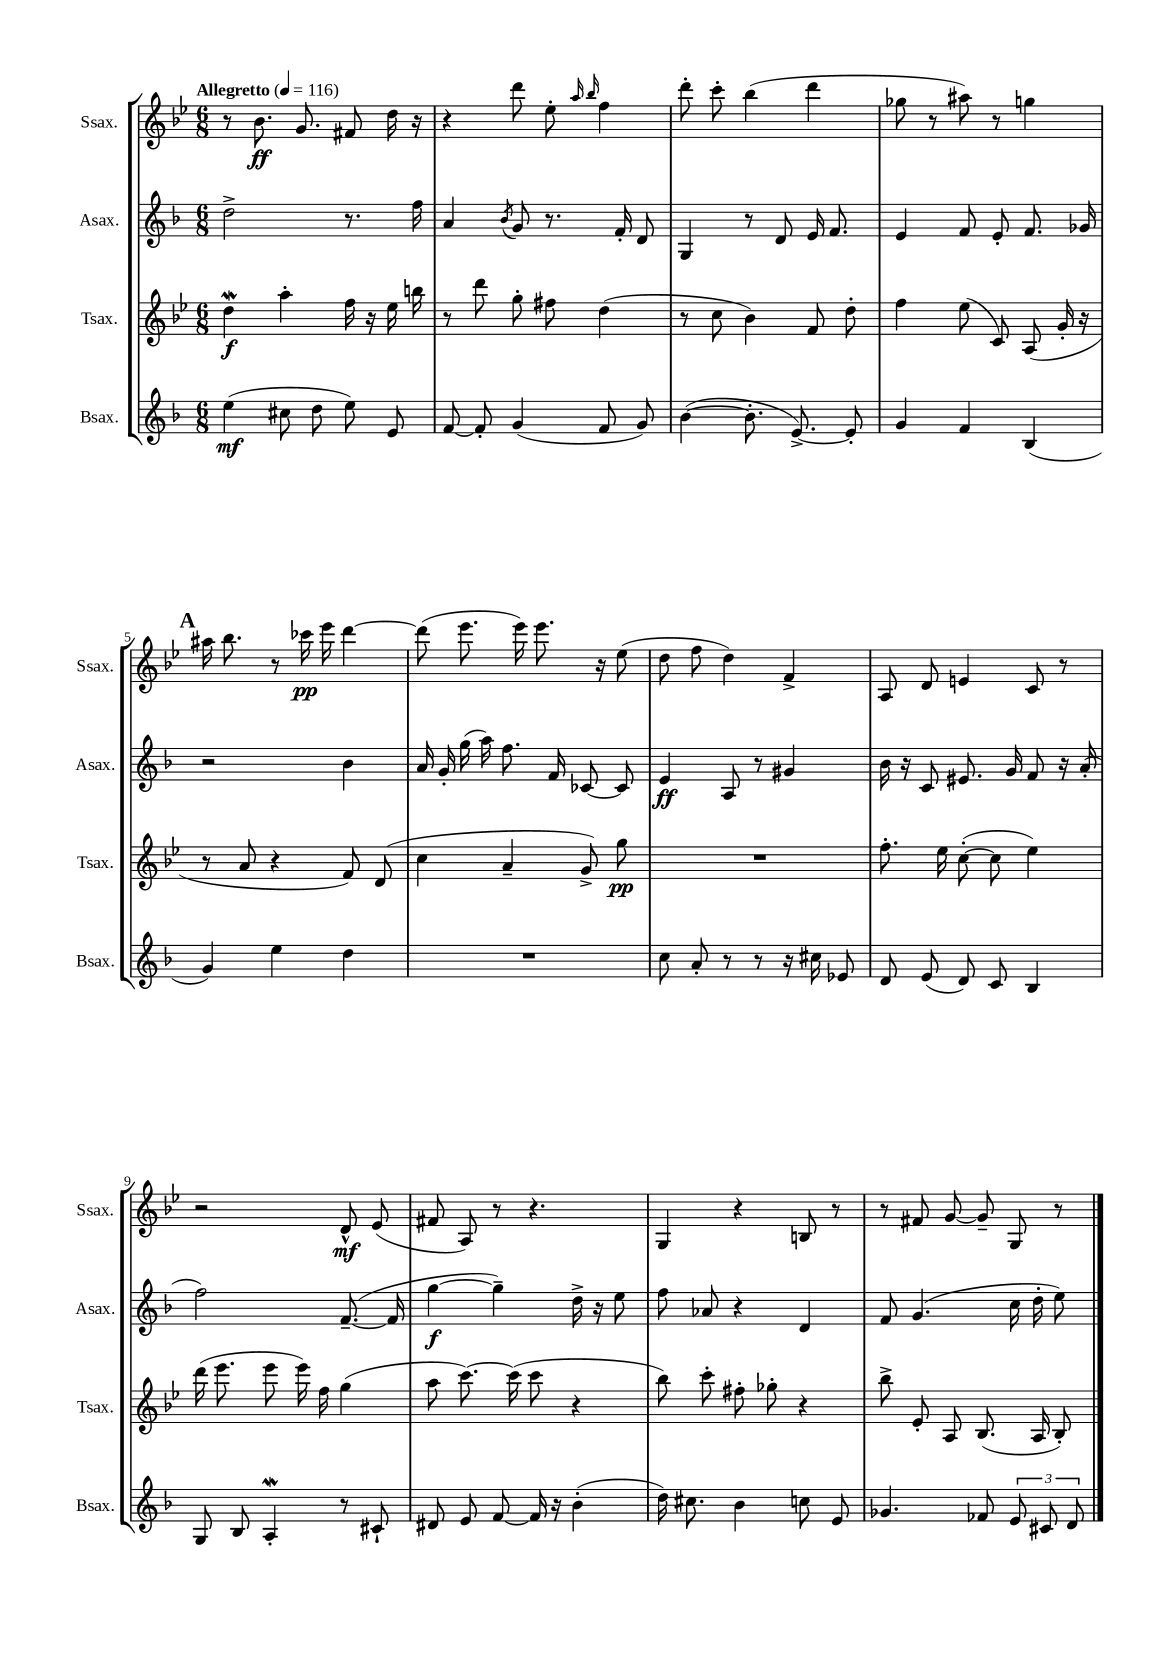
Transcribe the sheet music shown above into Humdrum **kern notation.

**kern	**dynam	**kern	**dynam	**kern	**dynam	**kern	**dynam
*part4	*part4	*part3	*part3	*part2	*part2	*part1	*part1
*staff4	*staff4	*staff3	*staff3	*staff2	*staff2	*staff1	*staff1
*I"Bsax.	*	*I"Tsax.	*	*I"Asax.	*	*I"Ssax.	*
*I'Bsax.	*	*I'Tsax.	*	*I'Asax.	*	*I'Ssax.	*
*clefG2	*	*clefG2	*	*clefG2	*	*clefG2	*
*k[b-]	*	*k[b-e-]	*	*k[b-]	*	*k[b-e-]	*
*M6/8	*	*M6/8	*	*M6/8	*	*M6/8	*
*MM116	*	*MM116	*	*MM116	*	*MM116	*
=1	=1	=1	=1	=1	=1	=1	=1
!	!	!	!	!	!	!LO:TX:a:B:t=Allegretto	!
(4ee\	mf	4ddW\	f	2dd^\	.	8r	.
.	.	.	.	.	.	8.b-\	ff
8cc#X\	.	4aa'\	.	.	.	.	.
.	.	.	.	.	.	8.g/	.
8dd\	.	.	.	.	.	.	.
8ee\)	.	16ff\	.	8.r	.	8f#X/	.
.	.	16r	.	.	.	.	.
8e/	.	16ee-\	.	.	.	16dd\	.
.	.	16bbn\	.	16ff\	.	16r	.
=2	=2	=2	=2	=2	=2	=2	=2
[8f/	.	8r	.	4a/	.	4r	.
8f'/]	.	8ddd\	.	.	.	.	.
.	.	.	.	8qb-/	.	.	.
(4g/	.	8gg'\	.	8g/	.	8ddd\	.
.	.	8ff#X\	.	8.r	.	8ee-'\	.
.	.	.	.	.	.	16qqaa/	.
.	.	.	.	.	.	16qqbb-/	.
8f/	.	(4dd\	.	.	.	4ff\	.
.	.	.	.	16f'/	.	.	.
8g/)	.	.	.	8d/	.	.	.
=3	=3	=3	=3	=3	=3	=3	=3
([4b-\	.	8r	.	4G/	.	8ddd'\	.
.	.	8cc\	.	.	.	8ccc'\	.
8.b-'\]	.	4b-\)	.	8r	.	(4bb-\	.
.	.	.	.	8d/	.	.	.
[8.e^/)	.	.	.	.	.	.	.
.	.	8f/	.	16e/	.	4ddd\	.
.	.	.	.	8.f/	.	.	.
8e'/]	.	8dd'\	.	.	.	.	.
=4	=4	=4	=4	=4	=4	=4	=4
4g/	.	4ff\	.	4e/	.	8gg-X\	.
.	.	.	.	.	.	8r	.
4f/	.	(8ee-\	.	8f/	.	8aa#X\)	.
.	.	8c/)	.	8e'/	.	8r	.
(4B-/	.	(8A/	.	8.f/	.	4ggn\	.
.	.	16g'/	.	.	.	.	.
.	.	16r	.	16g-X/	.	.	.
!!LO:LB:g=z
!!LO:REH:place=s1:t=A
=5	=5	=5	=5	=5	=5	=5	=5
4g/)	.	8r	.	2r	.	16aa#X\	.
.	.	.	.	.	.	8.bb-\	.
.	.	8a/	.	.	.	.	.
4ee\	.	4r	.	.	.	8r	.
.	.	.	.	.	.	16ccc-X\	pp
.	.	.	.	.	.	16eee-\	.
4dd\	.	8f/)	.	4b-\	.	[4ddd\	.
.	.	(8d/	.	.	.	.	.
=6	=6	=6	=6	=6	=6	=6	=6
2.r	.	4cc\	.	16a/	.	(8ddd\]	.
.	.	.	.	16g'/	.	.	.
.	.	.	.	(16gg\	.	8.eee-\	.
.	.	.	.	16aa\)	.	.	.
.	.	4a~/	.	8.ff\	.	.	.
.	.	.	.	.	.	16eee-\)	.
.	.	.	.	.	.	8.eee-\	.
.	.	.	.	16f/	.	.	.
.	.	8g^/)	.	[8c-X/	.	.	.
.	.	.	.	.	.	16r	.
.	.	8gg\	pp	8c-/]	.	(8ee-\	.
=7	=7	=7	=7	=7	=7	=7	=7
8cc\	.	2.r	.	4e/	ff	8dd\	.
8a'/	.	.	.	.	.	8ff\	.
8r	.	.	.	8A/	.	4dd\)	.
8r	.	.	.	8r	.	.	.
16r	.	.	.	4g#X/	.	4f^/	.
16cc#X\	.	.	.	.	.	.	.
8e-X/	.	.	.	.	.	.	.
=8	=8	=8	=8	=8	=8	=8	=8
8d/	.	8.ff'\	.	16b-\	.	8A/	.
.	.	.	.	16r	.	.	.
(8e/	.	.	.	8c/	.	8d/	.
.	.	16ee-\	.	.	.	.	.
8d/)	.	([8cc'\	.	8.e#X/	.	4en/	.
8c/	.	8cc\]	.	.	.	.	.
.	.	.	.	16g/	.	.	.
4B-/	.	4ee-\)	.	8f/	.	8c/	.
.	.	.	.	16r	.	8r	.
.	.	.	.	(16a'/	.	.	.
!!LO:LB:g=z
=9	=9	=9	=9	=9	=9	=9	=9
8G/	.	(16ddd\	.	2ff\)	.	2r	.
.	.	8.eee-\	.	.	.	.	.
8B-/	.	.	.	.	.	.	.
4AW'/	.	8eee-\	.	.	.	.	.
.	.	16eee-\)	.	.	.	.	.
.	.	16ff\	.	.	.	.	.
8r	.	(4gg\	.	([8.f~/	.	8d^^/	mf
8c#X`/	.	.	.	.	.	(8e-/	.
.	.	.	.	16f/]	.	.	.
=10	=10	=10	=10	=10	=10	=10	=10
8d#X/	.	8aa\	.	[4gg\	f	8f#X/	.
8e/	.	[8.ccc\)	.	.	.	8A/)	.
[8f/	.	.	.	4gg~\])	.	8r	.
.	.	(16ccc\]	.	.	.	.	.
16f/]	.	8ccc\	.	.	.	4.r	.
16r	.	.	.	.	.	.	.
(4b-'\	.	4r	.	16dd^\	.	.	.
.	.	.	.	16r	.	.	.
.	.	.	.	8ee\	.	.	.
=11	=11	=11	=11	=11	=11	=11	=11
16dd\)	.	8bb-\)	.	8ff\	.	4G/	.
8.cc#X\	.	.	.	.	.	.	.
.	.	8ccc'\	.	8a-X/	.	.	.
4b-\	.	8ff#X'\	.	4r	.	4r	.
.	.	8gg-X'\	.	.	.	.	.
8ccn\	.	4r	.	4d/	.	8Bn/	.
8e/	.	.	.	.	.	8r	.
=12	=12	=12	=12	=12	=12	=12	=12
4.g-X/	.	8bb-^\	.	8f/	.	8r	.
.	.	8e-'/	.	(4.g/	.	8f#X/	.
.	.	8A/	.	.	.	[8g/	.
8f-X/	.	(8.B-/	.	.	.	8g~/]	.
12e/	.	.	.	16cc\	.	8G/	.
.	.	16A/	.	16dd'\	.	.	.
12c#X/	.	.	.	.	.	.	.
.	.	8B-'/)	.	8ee\)	.	8r	.
12d/	.	.	.	.	.	.	.
==	==	==	==	==	==	==	==
*-	*-	*-	*-	*-	*-	*-	*-
